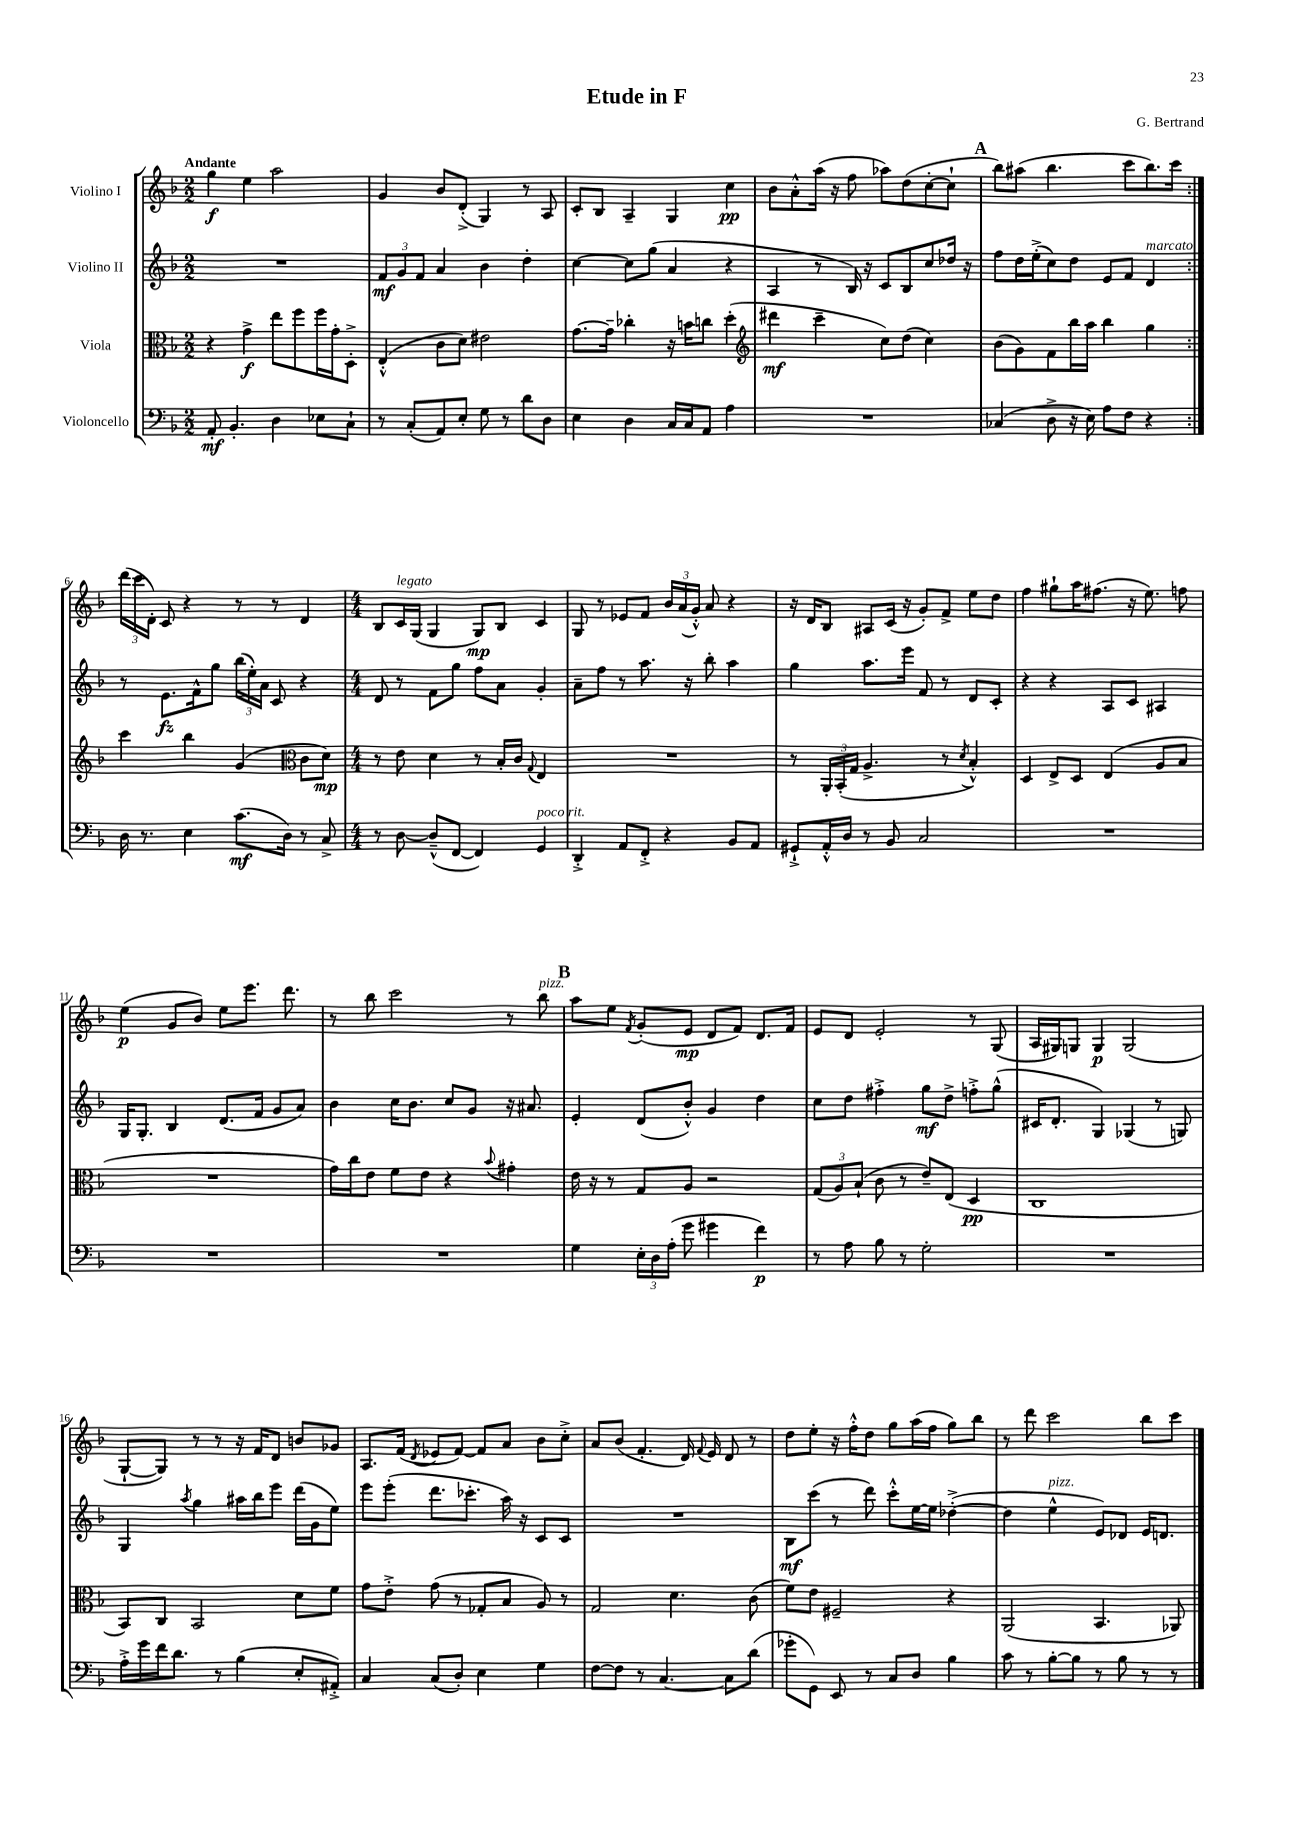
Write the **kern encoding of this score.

**kern	**kern	**kern	**kern
*staff4	*staff3	*staff2	*staff1
*clefF4	*clefC3	*clefG2	*clefG2
*k[b-]	*k[b-]	*k[b-]	*k[b-]
*M2/2	*M2/2	*M2/2	*M2/2
8AA'	4r	1r	4gg
4.BB-'	.	.	.
.	4g^	.	4ee
4D	8ee	.	2aa
.	8ff	.	.
8E-	16ff	.	.
.	16g'	.	.
8C`	8D'^	.	.
=	=	=	=
8r	(4E'^^	12f	4g
.	.	12g	.
(8C'	.	.	.
.	.	12f	.
8AA)	8c	4a	8b-
8E'	8d)	.	(8d'^
8G	2e#	4b-	4G)
8r	.	.	.
8d	.	4dd'	8r
8D	.	.	8A
=	=	=	=
4E	[8.g	[4cc	8c'
.	.	.	8B-
.	16g~]	.	.
4D	4cc-'	8cc]	4A~
.	.	(8gg	.
16C	16r	4a	4G
16C	16b	.	.
8AA	8cc	.	.
4A	(4dd'	4r	4cc
=	=	=	=
*	*clefG2	*	*
1r	4ddd#	4A	8b-
.	.	.	8a'^^
.	4ccc~	8r	(16aa
.	.	.	16r
.	.	16B-)	8ff
.	.	16r	.
.	8cc)	8c	8aa-)
.	(8dd	8B-	(8dd
.	4cc)	8cc	[8cc'
.	.	16dd-	8cc`]
.	.	16r	.
=	=	=	=
(4C-	(8b-	8ff	8bb-)
.	8g)	16dd	(8aa#
.	.	(16ee'^	.
8D^	8f	8cc)	4.bb-
16r	16bb-	8dd	.
16E)	16aa	.	.
8A	4bb-	8e	.
8F	.	8f	8ccc
4r	4gg	4d	8.bb-)
.	.	.	16ccc
=:|!	=:|!	=:|!	=:|!
16D	4ccc	8r	(24ddd
.	.	.	24ccc
8.r	.	.	.
.	.	.	24d')
.	.	8.e	8c
4E	4bb-	.	4r
.	.	16f^^	.
.	.	8gg	.
(8.c	(4g	(24bb-	8r
.	.	24ee')	.
.	.	24a	.
.	.	8c	8r
16D)	.	.	.
*	*clefC3	*	*
8r	8c	4r	4d
8C^	8d)	.	.
=	=	=	=
*M4/4	*M4/4	*M4/4	*M4/4
8r	8r	8d	8B-
[8D	8e	8r	16c
.	.	.	(16G
(8D~^^]	4d	8f	4G
[8FF	.	8gg	.
4FF])	8r	8ff	8G)
.	16B-'	8a	8B-
.	16c	.	.
.	8qqG	.	.
4GG	4E	4g'	4c
=	=	=	=
4DD'^	1r	8a~	8G
.	.	8ff	8r
8AA	.	8r	8e-
8FF'^	.	8.aa	8f
4r	.	.	24b-
.	.	.	(24a
.	.	16r	.
.	.	.	24g'^^)
.	.	8bb-'	8a
8BB-	.	4aa	4r
8AA	.	.	.
=	=	=	=
8GG#`^	8r	4gg	16r
.	.	.	16d
16AA'^^	24AA'	.	8B-
.	(24BB-'	.	.
16D	.	.	.
.	24G	.	.
8r	4.A^	8.aa	8A#
8BB-	.	.	(16c
.	.	16eee	16r
2C	.	8f	8g')
.	8r	8r	8f^
.	8qd	.	.
.	4B-'^^)	8d	8ee
.	.	8c'	8dd
=	=	=	=
1r	4D	4r	4ff
.	8E^	4r	8gg#`
.	8D	.	16aa
.	.	.	(8.ff#
.	(4E	8A	.
.	.	8c	16r
.	.	.	8.ee)
.	8A	4A#	.
.	8B-	.	8ff
=	=	=	=
1r	1r	16G	(4ee
.	.	8.G'	.
.	.	4B-	8g
.	.	.	8b-)
.	.	(8.d	8ee
.	.	.	8.eee
.	.	16f	.
.	.	8g	.
.	.	.	8.ddd
.	.	8a)	.
=	=	=	=
1r	16g)	4b-	8r
.	16cc	.	.
.	8e	.	8bb-
.	8f	16cc	2ccc
.	.	8.b-	.
.	8e	.	.
.	4r	8cc	.
.	.	8g	.
.	8qqb-	.	.
.	4g#'	16r	8r
.	.	8.a#	.
.	.	.	8bb-
=	=	=	=
4G	16e	4e'	8aa
.	16r	.	.
.	8r	.	8ee
.	.	.	8qf
24E'	8G	(8d	(8g'
24D	.	.	.
(24A'	.	.	.
8g	8A	8b-'^^)	8e
4g#	2r	4g	8d
.	.	.	8f)
4f)	.	4dd	8.d
.	.	.	16f
=	=	=	=
8r	(12G	8cc	8e
.	12A)	.	.
8A	.	8dd	8d
.	(12B-`	.	.
8B-	8c	4ff#'^	2e'
8r	8r	.	.
2G'	8e~)	8gg	.
.	(8E	8dd^	.
.	4D	8ff'^	8r
.	.	(8gg^^	(8G
=	=	=	=
1r	1C	16c#	16A
.	.	8.d'	16G#)
.	.	.	8G
.	.	4G)	4G
.	.	(4G-	(2G
.	.	8r	.
.	.	8G)	.
=	=	=	=
16A'^	8BB-)	4G	[8G`
16g	.	.	.
16f	8C	.	8G])
8.d	.	.	.
.	.	8qaa	.
.	2BB-	4gg	8r
8r	.	.	8r
(4B-	.	16aa#	16r
.	.	16bb-	16f
.	.	8eee	8d
8E'	8d	(16ddd	8b
.	.	16g	.
8AA#'^)	8f	8ee)	8g-
=	=	=	=
4C	8g	8eee	8.A
.	8e'^	(8eee'	.
.	.	.	(16f
.	.	.	8qd
(8C	(8g	8.ddd	8e-
8D')	8r	.	[8f)
.	.	8.ccc-'	.
4E	8G-'	.	8f]
.	8B-	16aa)	8a
.	.	16r	.
4G	8A)	8c	8b-
.	8r	8c	8cc'^
=	=	=	=
[8F	2G	1r	8a
8F]	.	.	(8b-
8r	.	.	4.f'
[4.C	.	.	.
.	4.d	.	.
.	.	.	16d)
.	.	.	8qqf
.	.	.	16e
8C]	.	.	8d
(8d	(8c	.	8r
=	=	=	=
8g-'	8f)	8B-	8dd
8GG)	8e	(8ccc	8ee'
8EE	2F#~	8r	16r
.	.	.	16ff'^^
8r	.	8ddd)	8dd
8C	.	8ccc'^^	8gg
8D	.	[16ee	(16aa
.	.	16ee]	16ff
4B-	4r	([4dd-'^	8gg)
.	.	.	8bb-
=	=	=	=
8c	(2AA	4dd-]	8r
8r	.	.	8ddd
[8B-'	.	4ee^^	2ccc
8B-]	.	.	.
8r	4.BB-	8e)	.
8B-	.	8d-	.
8r	.	16e	8bb-
.	.	8.d	.
8r	8AA-)	.	8ccc
==	==	==	==
*-	*-	*-	*-
